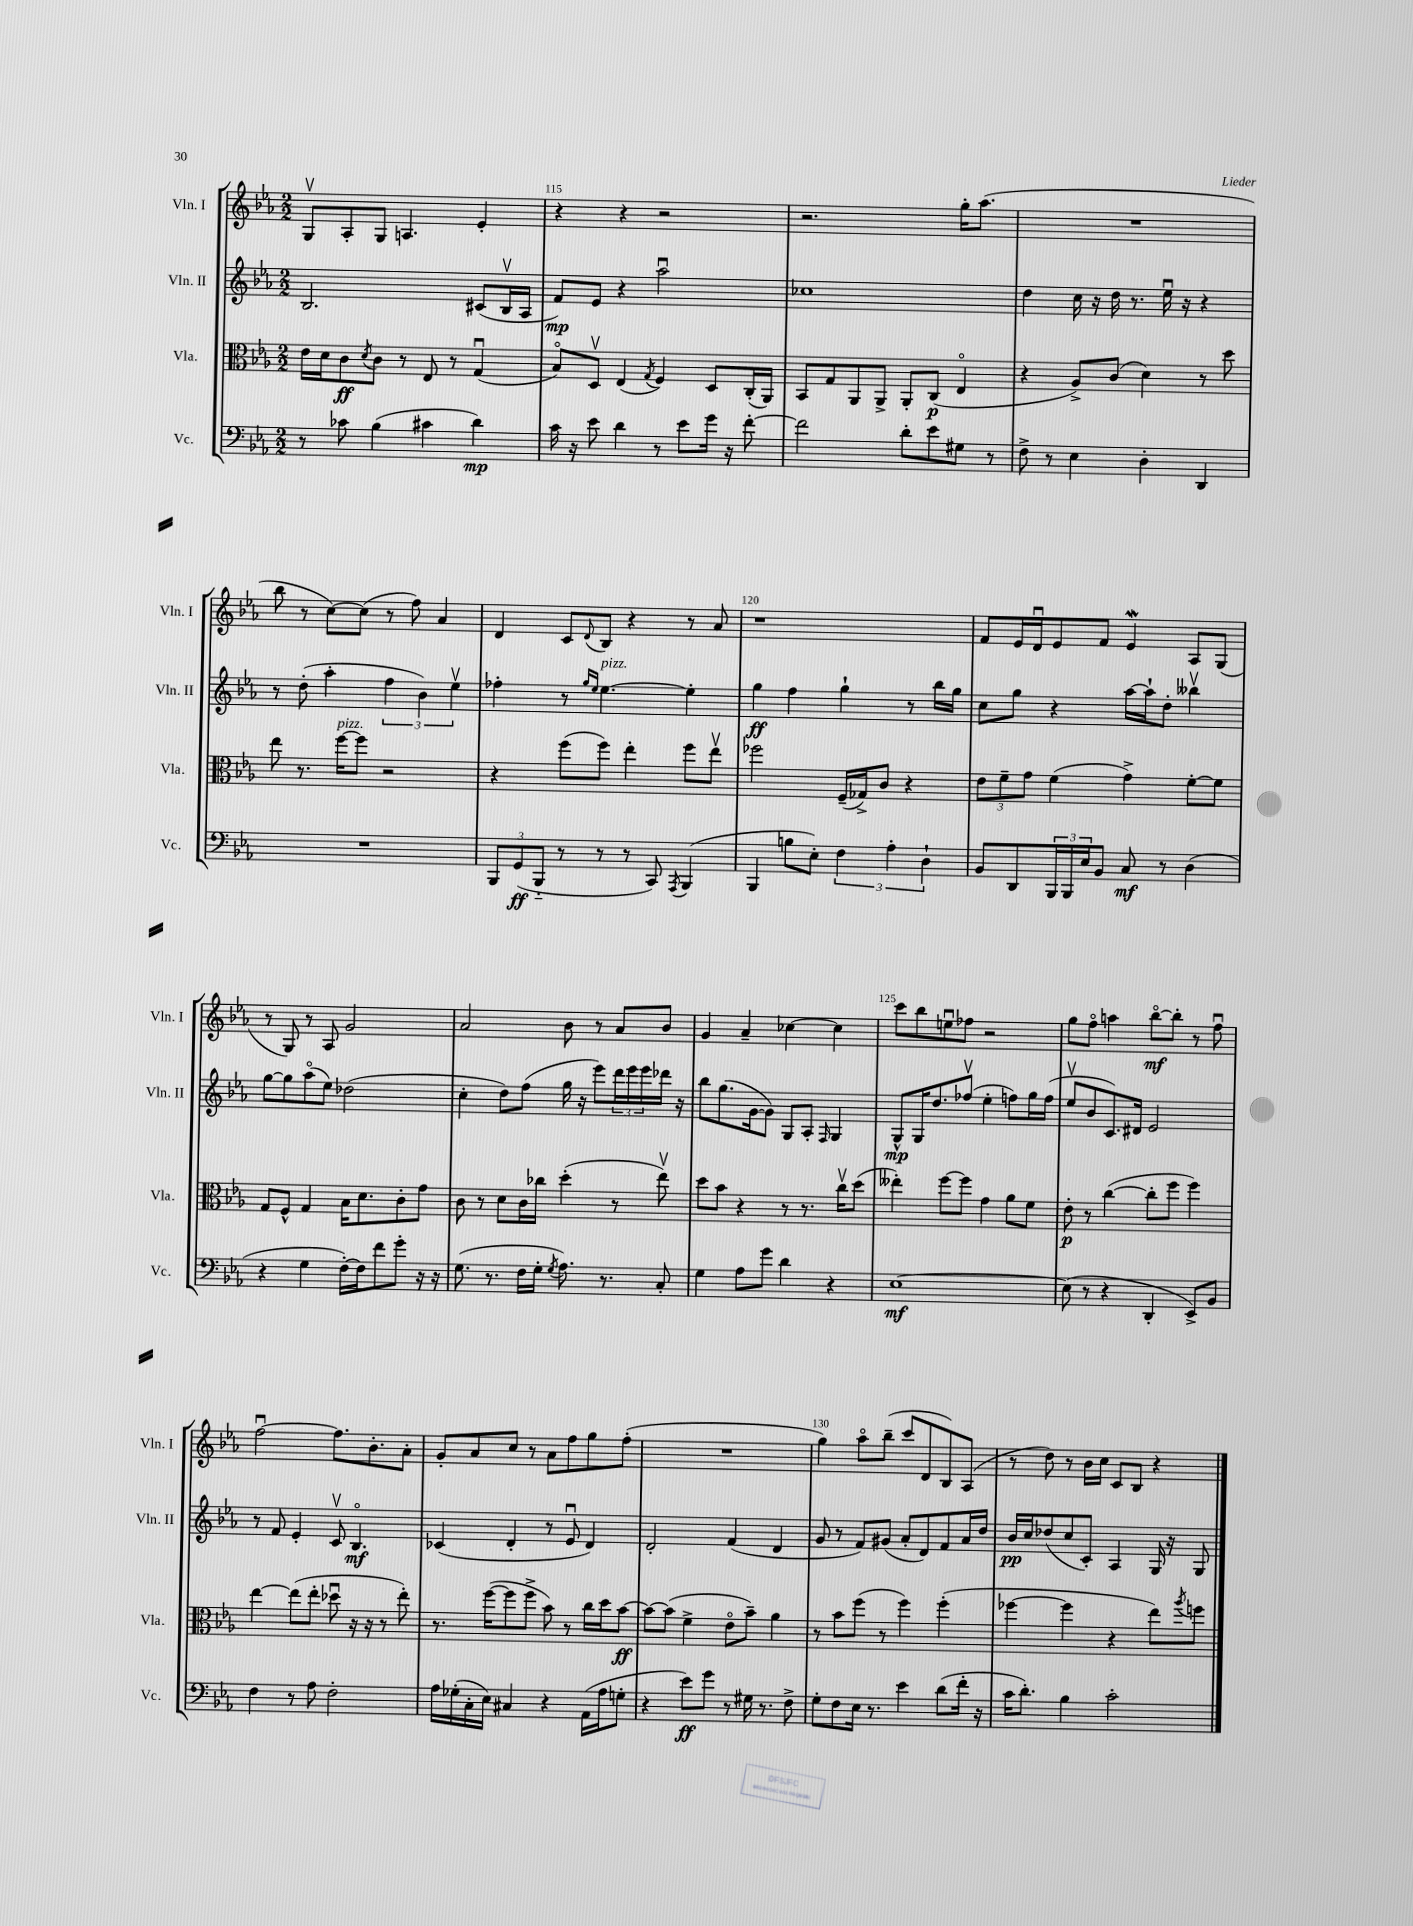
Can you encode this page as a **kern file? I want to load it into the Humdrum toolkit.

**kern	**kern	**kern	**kern
*staff4	*staff3	*staff2	*staff1
*clefF4	*clefC3	*clefG2	*clefG2
*k[b-e-a-]	*k[b-e-a-]	*k[b-e-a-]	*k[b-e-a-]
*M2/2	*M2/2	*M2/2	*M2/2
8r	16e-	2.B-	8Gv
.	16d	.	.
8c-	8c	.	8A-'
.	8qd	.	.
(4B-	8c	.	8G
.	8r	.	4.A
4c#	8E-	.	.
.	8r	.	.
4d)	(4Gu	(8c#	4e-'
.	.	16B-v	.
.	.	16A-	.
=	=	=	=
16c	8B-o)	8f)	4r
16r	.	.	.
8e-	8Dv	8e-	.
4d	(4E-	4r	4r
.	8qG	.	.
8r	4F)	2aa-u	2r
8e-	.	.	.
16g	8D	.	.
16r	.	.	.
[8f'	(16C'	.	.
.	16AA-)	.	.
=	=	=	=
2f]	8BB-	1cc-	2.r
.	8G	.	.
.	8AA-	.	.
.	8AA-^	.	.
8d'	8AA-'	.	.
8e-	(8C	.	.
8G#	4E-o	.	16gg'
.	.	.	(8.aa-
8r	.	.	.
=	=	=	=
8F^	4r	4dd	1r
8r	.	.	.
4E-	8A-^)	16cc	.
.	.	16r	.
.	(8c	16dd	.
.	.	8.r	.
4D'	4d)	.	.
.	.	16ee-u	.
.	.	16r	.
4DD	8r	4r	.
.	8dd	.	.
=	=	=	=
1r	8ee-	8r	8bb-
.	8.r	(8dd'	8r
.	.	4aa-'	[8cc)
.	[16ff	.	.
.	8ff]	.	(8cc]
.	2r	6ff	8r
.	.	.	8ff)
.	.	6b-)	.
.	.	.	4a-
.	.	6ee-v	.
=	=	=	=
12BBB-	4r	4ff-'	4d
(12GG	.	.	.
12BBB-'~	.	.	.
8r	(8ff	8r	8c
.	.	16qqgg	.
.	.	16qqee-	8qqd
8r	8ff)	[4.ee-	8B-
8r	4ee-'	.	4r
8CC)	.	.	.
8qAAA-	.	.	.
(4BBB-	8ff	4ee-']	8r
.	8ee-v	.	8a-
=	=	=	=
4BBB-	2ff-	4gg	1r
8B	.	4ff	.
8E-')	.	.	.
6F	(16F~	4gg`	.
.	16G-^)	.	.
.	8c	.	.
6A-'	.	.	.
.	4r	8r	.
6D`	.	.	.
.	.	16bb-	.
.	.	16gg	.
=	=	=	=
8BB-	12e-	8cc	8f
.	12f~	.	.
8DD	.	8gg	16e-
.	12g	.	.
.	.	.	16du
24BBB-	(4f	4r	8e-
24BBB-	.	.	.
24E-	.	.	.
8BB-	.	.	8f
8C	4g^)	[16aa-	4e-
.	.	16aa-`]	.
8r	.	8dd'	.
(4D	[8f'	4bb--v	8A-
.	8f]	.	(8G
=	=	=	=
4r	8G	[8gg	8r
.	8F^^	8gg]	8G)
4G	4G	(8aa-o	8r
.	.	8ee-)	8A-
[16F')	16B-	(2dd-	2g
16F]	8.d	.	.
8f	.	.	.
8g'	8c'	.	.
16r	8g	.	.
16r	.	.	.
=	=	=	=
(8.G	8c	4cc'	2a-
.	8r	.	.
8.r	.	.	.
.	8d	8dd)	.
16F	16c	(8ff	.
16G'	16cc-	.	.
8qG	.	.	.
8.A-)	(4dd'	16gg	8b-
.	.	16r	.
.	.	8eee-)	8r
8.r	.	.	.
.	8r	24ddd	8a-
.	.	24eee-	.
.	.	24eee-	.
8C'	8ee-v)	16ddd-	8b-
.	.	16r	.
=	=	=	=
4G	8dd	8bb-	4g
.	8b-	(8.gg	.
8A-	4r	.	4a-~
.	.	[16g	.
8g	.	8g])	.
4d	8r	8G	[4cc-
.	8.r	8A-'	.
.	.	16qqF	.
4r	.	4G	4cc-]
.	16ccv	.	.
.	(8dd	.	.
=	=	=	=
[1E-	4ee--')	8G^^	8ccc
.	.	16G	8bb-
.	.	8.dd	.
.	[8ff	.	8eeu
.	8ff]	(8ff-v	8ff-
.	4g	4ee-'	2r
.	8a-	8ff)	.
.	8f	16gg	.
.	.	(16ff	.
=	=	=	=
(8E-]	8e-'	8ee-v	8gg
8r	8r	8b-	8ffo
4r	([4cc	8.c)	4aa
.	.	16d#	.
4DD'	8cc']	2e-	[8bb-o
.	8ff	.	8bb-']
8EE-^)	4ff)	.	8r
8BB-	.	.	8ffu
=	=	=	=
4F	[4ee-	8r	[2ffu
.	.	8f	.
8r	(8ee-]	4e-'	.
8A-	8ee-'	.	.
2F'	8dd-u	8cv	8.ff]
.	16r	4.B-o	.
.	16r	.	8.b-'
.	8r	.	.
.	8ee-')	.	8a-'
=	=	=	=
16A-	8.r	(4c-	8g'
(16G-'	.	.	.
16C'	.	.	8a-
16E-)	([16ff	.	.
4C#	8ff]	4d'	8cc
.	8ff^	.	8r
4r	8b-)	8r	8a-
.	8r	8e-u	8ff
(16AA-	16cc	4d)	8gg
16A-	16dd	.	.
8G'	[8b-	.	(8ff'
=	=	=	=
4r	8b-_	2d'	1r
.	(8b-]	.	.
8e-)	4f^	.	.
8g	.	.	.
8r	8e-o	(4f	.
16G#	8b-~)	.	.
8.r	.	.	.
.	4a-	4d	.
8F^	.	.	.
=	=	=	=
8G'	8r	8g	4gg)
8F	8b-	8r	.
16E-	(8ff	8f)	8aa-o
8.r	.	.	.
.	8r	(8g#	(8bb-~
4e-	4ff)	8a-'	8ccc
.	.	8d)	8d
(8d	(4ff'	8f	8B-)
16f'	.	16a-	(8A-
16r	.	16dd	.
=	=	=	=
16c	[4ff-	16b-	8r
8.d')	.	16cc	.
.	.	(8dd-	8dd)
4B-	4ff-]	8cc	8r
.	.	8c')	16b-
.	.	.	16cc
2c'	4r	4A-	8c
.	.	.	8B-
.	8ee-)	16G	4r
.	.	16r	.
.	8qaa-	.	.
.	8ff	8G	.
==	==	==	==
*-	*-	*-	*-
